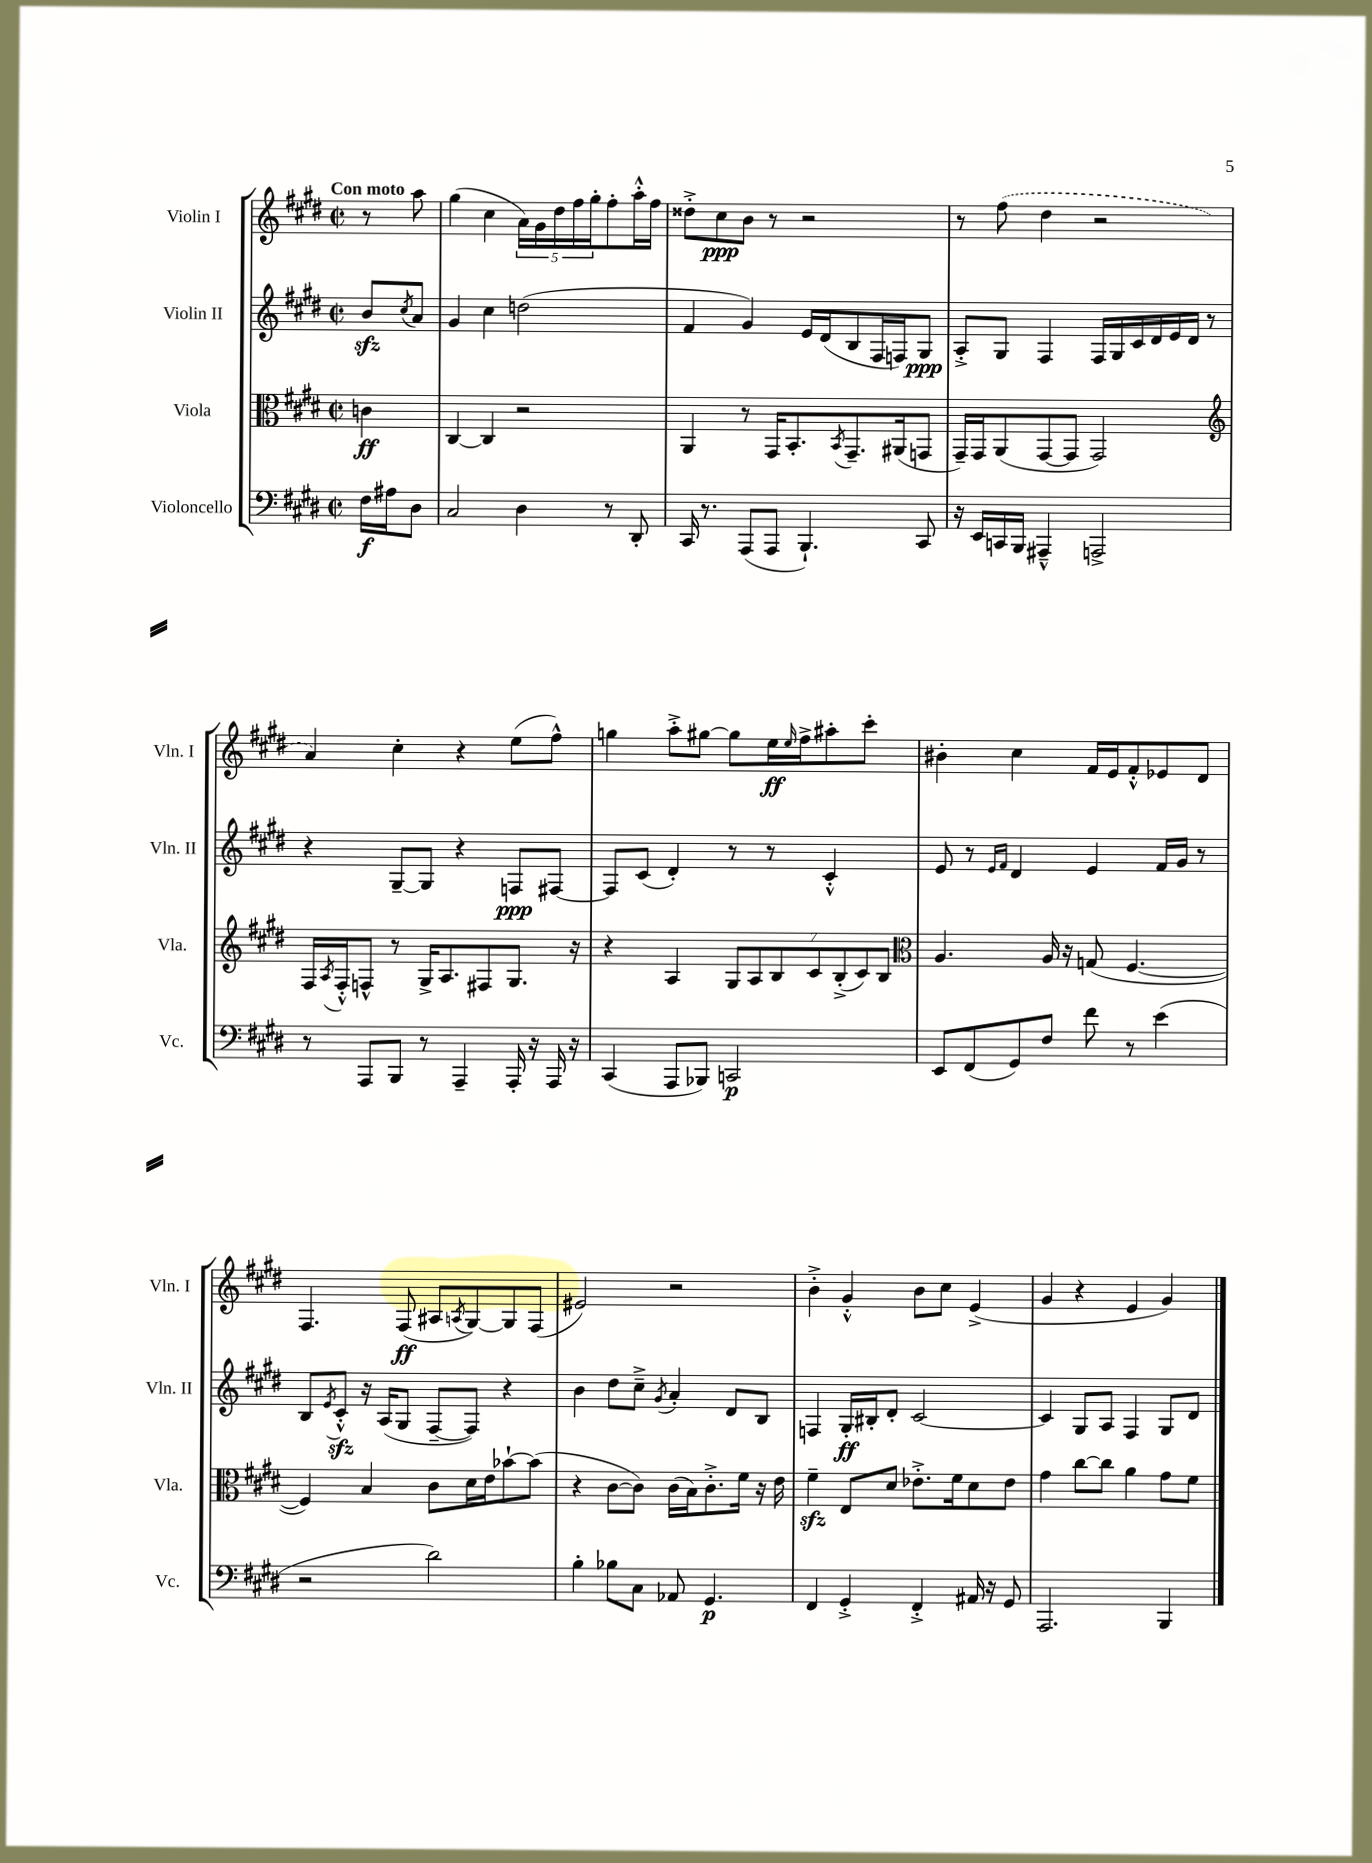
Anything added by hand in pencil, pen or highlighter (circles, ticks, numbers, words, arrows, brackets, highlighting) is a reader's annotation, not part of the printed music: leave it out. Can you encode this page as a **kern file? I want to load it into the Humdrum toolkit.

**kern	**kern	**kern	**kern
*staff4	*staff3	*staff2	*staff1
*clefF4	*clefC3	*clefG2	*clefG2
*k[f#c#g#d#]	*k[f#c#g#d#]	*k[f#c#g#d#]	*k[f#c#g#d#]
*M2/2	*M2/2	*M2/2	*M2/2
*met(c|)	*met(c|)	*met(c|)	*met(c|)
16F#	4c	8b	8r
16A#	.	.	.
.	.	8qcc#	.
8D#	.	8a	8aa
=	=	=	=
2C#	[4C#	4g#	(4gg#
.	4C#]	4cc#	4cc#
4D#	2r	(2dd	20a)
.	.	.	20g#
.	.	.	20dd#
.	.	.	20ff#
.	.	.	20gg#'
8r	.	.	8ff#'
8DD#'	.	.	16aa'^^
.	.	.	16ff#
=	=	=	=
16CC#	4AA	4f#	8dd##'^
8.r	.	.	.
.	.	.	8cc#
(8AAA	8r	4g#)	8b
8AAA	16GG#	.	8r
.	8.BB'	.	.
4.BBB`)	.	16e	2r
.	.	(16d#	.
.	8qBB	.	.
.	8.GG#~	8B	.
.	.	16F#	.
.	(16AA#	16F)	.
8CC#	8GG	8G#	.
=	=	=	=
16r	16GG#~)	8A'^	8r
16EE	16GG#	.	.
16CC	(8AA	8G#	(8ff#
16BBB	.	.	.
4AAA#~^^	[8GG#	4F#	4dd#
.	8GG#]	.	.
2AAA^	2GG#)	16F#	2r
.	.	16G#	.
.	.	16c#	.
.	.	16d#	.
.	.	16e	.
.	.	16d#	.
.	.	8r	.
=	=	=	=
*	*clefG2	*	*
8r	16F#	4r	4a)
.	8qA	.	.
.	16F#'^^	.	.
8AAA	8F^^	.	.
8BBB	8r	[8G#~	4cc#'
8r	16G#^	8G#]	.
.	8.A	.	.
4AAA~	.	4r	4r
.	8F#	.	.
16AAA'	8.G#	8F	(8ee
16r	.	.	.
16AAA	.	[8F#	8ff#^^)
16r	16r	.	.
=	=	=	=
(4CC#	4r	8F#]	4gg
.	.	(8c#	.
8AAA	4A	4d#')	8aa'^
8BBB-)	.	.	[8gg#
2CC	14G#	8r	8gg#]
.	14A	.	.
.	.	8r	16ee
.	14B	.	.
.	.	.	16qqee
.	.	.	16ff#^
.	14c#	.	.
.	.	4c#'^^	8aa#'
.	(14B'^	.	.
.	14c#)	.	.
.	.	.	8ccc#'
.	14B	.	.
=	=	=	=
*	*clefC3	*	*
8EE	4.A	8e	4b#'
(8FF#	.	8r	.
.	.	16qqe	.
.	.	16qqf#	.
8GG#)	.	4d#	4cc#
8F#	16A	.	.
.	16r	.	.
8f#	(8G	4e	16f#
.	.	.	16e
8r	[4.F#	.	8f#'^^
(4e	.	16f#	8e-
.	.	16g#	.
.	.	8r	8d#
=	=	=	=
2r	4F#])	8B	4.F#
.	.	8qe	.
.	.	8c#'^^	.
.	4B	16r	.
.	.	(16A	.
.	.	8G#	(8F#
2d#)	8c#	[8F#~	8A#
.	.	.	8qA
.	16d#	8F#])	[8G#)
.	16e	.	.
.	[8b-`	4r	8G#]
.	(8b-]	.	(8F#
=	=	=	=
4B'	4r	4b	2e#)
8B-	[8c#	8dd#	.
8C#	8c#])	8cc#~^	.
.	.	8qg#	.
8AA-	(16c#	4a'	2r
.	16B)	.	.
4.GG#	8.c#'^	.	.
.	.	8d#	.
.	16f#	.	.
.	16r	8B	.
.	16e	.	.
=	=	=	=
4FF#	4f#~	4F	4b'^
4GG#'^	8E	16G#'	4g#'^^
.	.	16B#'	.
.	8d#	8d#'	.
4FF#'^	8.e-'^	[2c#	8b
.	.	.	8cc#
.	16f#	.	.
16AA#	8d#	.	(4e^
16r	.	.	.
8GG#	8e-	.	.
=	=	=	=
2.AAA	4g#	4c#]	4g#
.	[8cc#	8G#	4r
.	8cc#]	8A	.
.	4a	4F#	4e
4BBB	8g#	8G#	4g#)
.	8f#	8d#	.
==	==	==	==
*-	*-	*-	*-
